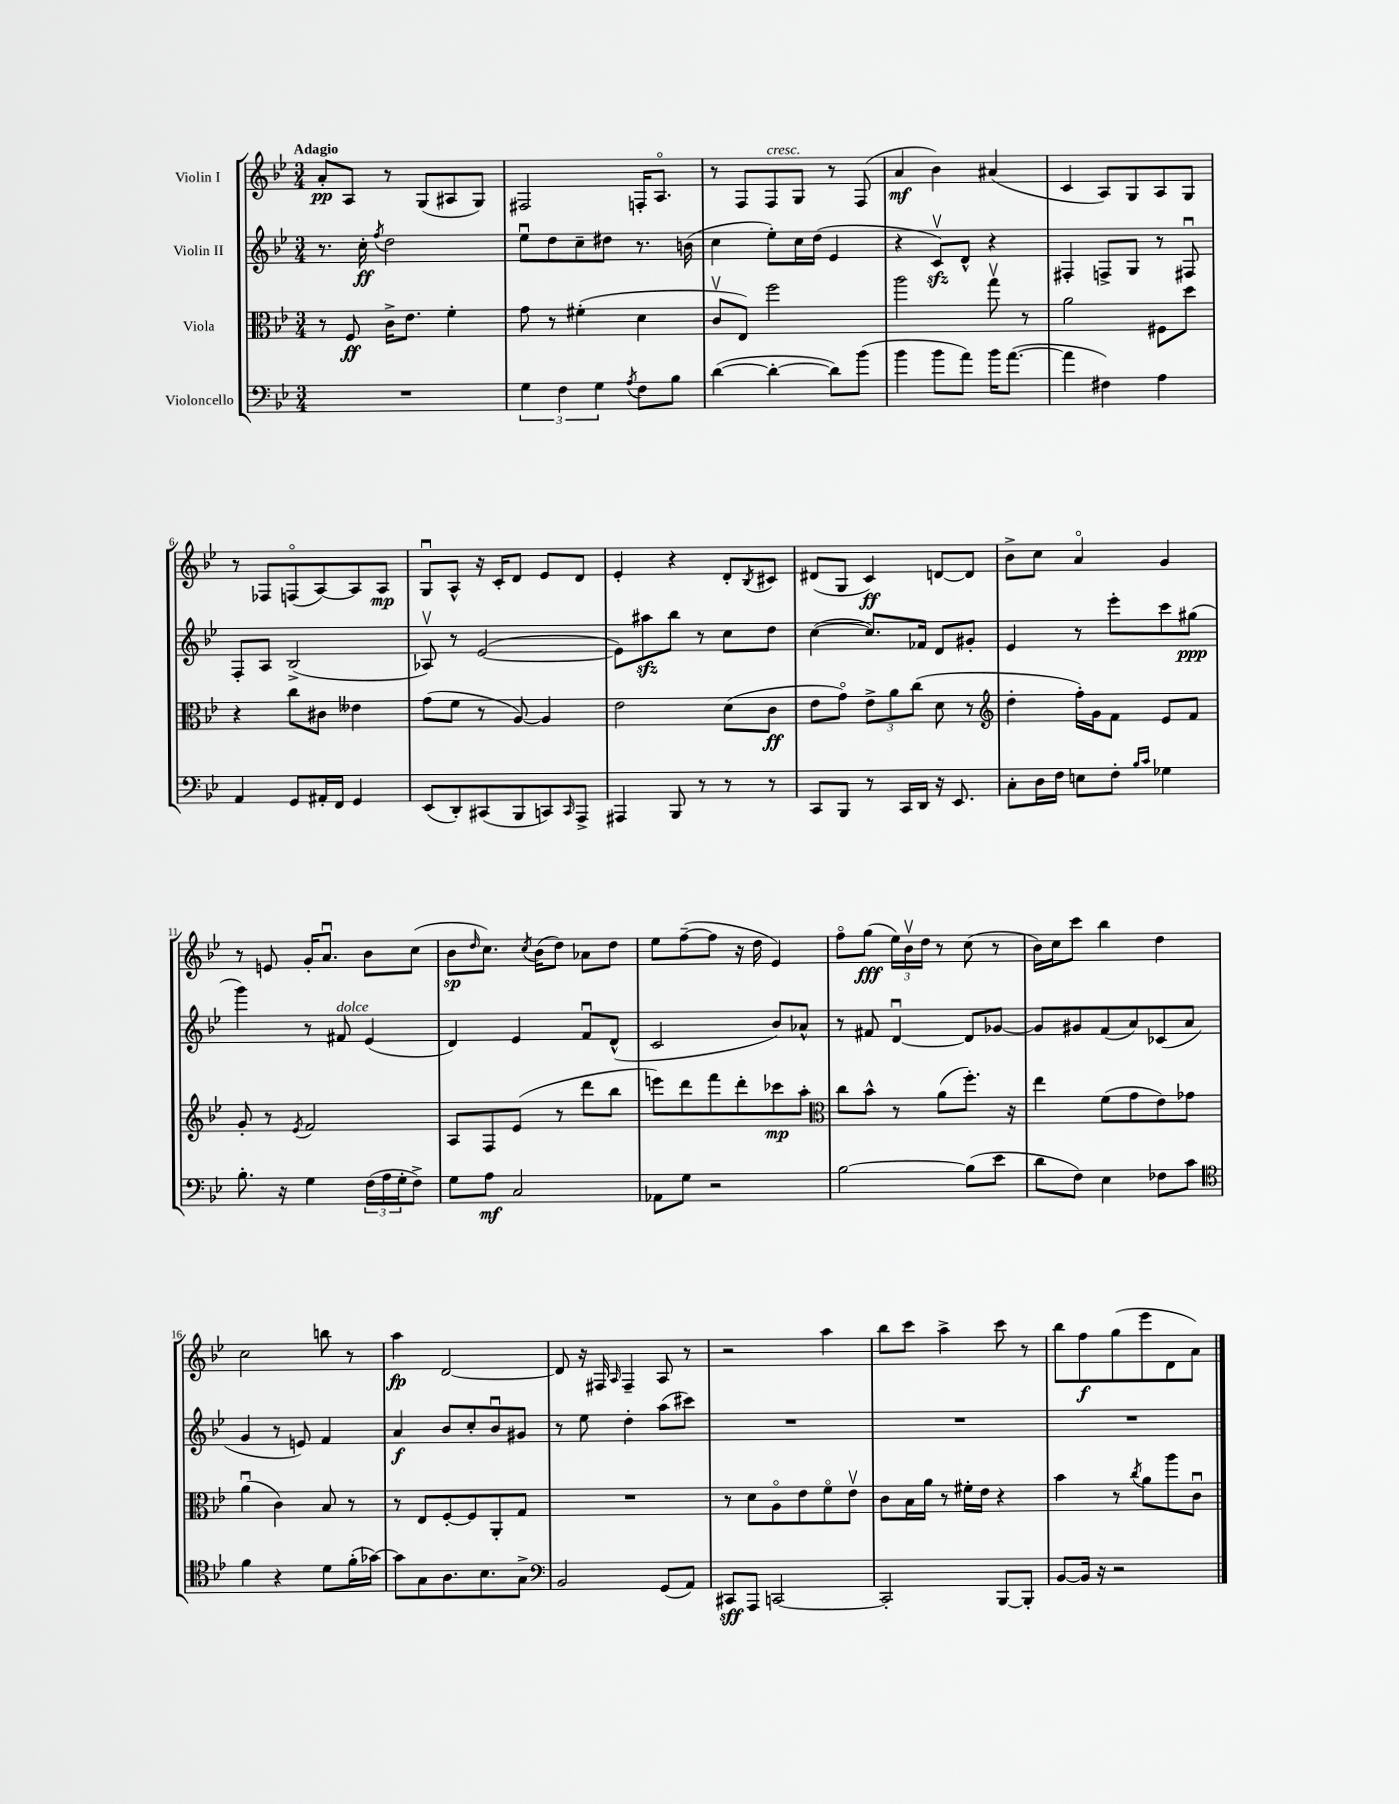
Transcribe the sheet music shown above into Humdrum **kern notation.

**kern	**kern	**kern	**kern
*staff4	*staff3	*staff2	*staff1
*clefF4	*clefC3	*clefG2	*clefG2
*k[b-e-]	*k[b-e-]	*k[b-e-]	*k[b-e-]
*M3/4	*M3/4	*M3/4	*M3/4
2.r	8r	8.r	8a'/L
.	8F/	.	8A/J
.	.	16cc'\	.
.	.	8qff/	.
.	16c^\LK	2dd\	8r
.	8.e-\J	.	.
.	.	.	(8G/L
.	4f'\	.	8A#/
.	.	.	8G/J)
=	=	=	=
6G\	8g\	8ee-u\L	2F#/
.	8r	8dd\	.
6F\	.	.	.
.	(4f#'\	8cc~\	.
6G\	.	.	.
.	.	8dd#\J	.
8qA/	.	.	.
8F\L	4d\	8.r	16F'/LK
.	.	.	8.Ao/J
8B-\J	.	.	.
.	.	(16b\	.
=	=	=	=
([4d\	8cv/L	4cc\	8r
.	8E-/J)	.	8F/L
4d'\_	2ff\	8ee-'\L)	8F/
.	.	16cc\L	8G/J
.	.	(16dd\JJ	.
8d\]L)	.	4e-/	8r
(8b-\J	.	.	(8F/
=	=	=	=
4b-\	2aa\	4r	4a/
8b-\L	.	8cv/L)	4b-\)
8a\J)	.	8d^^/J	.
16b-\LK	8ggv\	4r	(4a#/
([8.a\J	.	.	.
.	8r	.	.
=	=	=	=
4a\]	2a\	4F#'/	4c/
4F#\)	.	8F^/L	8A/L)
.	.	8G/J	8G/
4A\	8F#\L	8r	8A/
.	8dd\J	8F#u/	8G/J
=	=	=	=
4AA/	4r	8F'/L	8r
.	.	8A/J	8F-/L
8GG/L	8cc\L	(2B-^/	(8Fo/
16AA#'/L	8c#\J	.	[8A/)
16FF/JJ	.	.	.
4GG/	4e--\	.	8A/]
.	.	.	8A/J
=	=	=	=
(8EE-/L	(8g\L	8A-v/)	8Gu/L
8DD'/)	8f\J	8r	8A^^/J
(8CC#/	8r	([2e-/	16r
.	.	.	16c'/LK
8BBB-/	[8A/)	.	8d/J
8CC/)	4A/]	.	8e-/L
16qqCC/	.	.	.
8AAA^/J	.	.	8d/J
=	=	=	=
4AAA#/	2e-\	8e-\]L)	4e-'/
.	.	8aa#\	.
8BBB-/	.	8bb-\J	4r
8r	.	8r	.
8r	(8d\L	8cc\L	8d'/L
.	.	.	8qB-/
8r	8c\J	8dd\J	8c#/J
=	=	=	=
8CC/L	8e-\L	([4cc\	(8d#/L
8BBB-/J	8go\J)	.	8G/J
8r	12e-^\L	8.cc/]L)	4c/)
.	12a\	.	.
16CC/LL	.	.	.
.	(12cc\J	.	.
16DD/JJ	.	16f-/Jk	.
16r	8d\	8d/L	[8d/L
8.EE-/	.	.	.
.	8r	8g#'/J	8d/]J
=	=	=	=
*	*clefG2	*	*
8C'\L	4dd'\	4e-/	8b-^\L
16D\L	.	.	8cc\J
16F\JJ	.	.	.
8E\L	16ff'\LL)	8r	4ao/
.	16g\J	.	.
8F'\J	8f\J	8eee-'\L	.
16qqB-/LL	.	.	.
16qqc/JJ	.	.	.
4G-\	8e-/L	8ccc\	4g/
.	8f/J	(8gg#\J	.
=	=	=	=
8.B-'\	8g'/	4ggg\)	8r
.	8r	.	8e/
16r	.	.	.
.	8qe-/	.	.
4G\	2f/	8r	16g'/LK
.	.	.	8.au/J
.	.	8f#/	.
(24F\LL	.	(4e-/	8b-\L
24A\	.	.	.
24G'\J	.	.	.
8F^\J)	.	.	(8cc\J
=	=	=	=
8G\L	8A/L	4d/)	8b-\L
.	.	.	16qqdd/
8A\J	8F/	.	8.cc\J)
2C/	(8e-/J	4e-/	.
.	.	.	8qcc/
.	.	.	(16b-\LK
.	8r	.	8dd\J)
.	8ddd\L	8fu/L	8a-\L
.	8bb-\J	(8d^^/J	8dd\J
=	=	=	=
8AA-\L	8eee\L)	2c/	8ee-\L
8G\J	8ddd\	.	([8ff~\
2r	8fff\	.	8ff\]J
.	8ddd'\	.	16r
.	.	.	16dd\
.	8ccc-\	8b-/L)	4e-/)
.	8aa'\J	8a-^^/J	.
=	=	=	=
*	*clefC3	*	*
[2B-\	8cc\L	8r	8ffo\L
.	8b-^^\J	8f#/	(8gg\J
.	8r	[4du/	24ee-\LL)
.	.	.	24b-v\
.	.	.	24dd\JJ
.	(8a\L	.	8r
(8B-\]L	8.ff'\J)	8d/]L	(8cc\
8e-\J	.	[8g-/J	8r
.	16r	.	.
=	=	=	=
8d\L	4ee-\	8g-/]L	16b-\LL)
.	.	.	16cc\J
8F\J)	.	8g#/	8ccc\J
4E-\	(8f\L	(8f/	4bb-\
.	8g\	8a/)	.
8F-\L	8e-\)	(8c-/	4dd\
8c\J	8g-\J	8a/J	.
=	=	=	=
*clefC4	*	*	*
4f\	(4au\	4g/	2cc\
4r	4c\)	8r	.
.	.	8e/)	.
8d\L	8B-/	4f/	8bb\
(16f'\L	8r	.	8r
[16g-\JJ)	.	.	.
=	=	=	=
8g-\]L	8r	4a/	4aa\
8G\	8E-/L	.	.
8.A\	[8F'/	8b-/L	[2d/
.	8F/]	8cc'/	.
8.B-\	.	.	.
.	8AA'/	8b-u/	.
8G^\J	8G/J	8g#/J	.
=	=	=	=
*clefF4	*	*	*
2BB-/	2.r	8r	8d/]
.	.	8ee-\	16r
.	.	.	16F#/
.	.	.	16qqA/
.	.	4dd'\	4F#~/
(8GG/L	.	(8aa\L	8A/
8AA/J)	.	8ccc#\J)	8r
=	=	=	=
8CC#/L	8r	2.r	2r
8AAA/J	8d\L	.	.
[2CC/	8Ao\	.	.
.	8e-\	.	.
.	8fo\	.	4aa\
.	8e-v\J	.	.
=	=	=	=
2CC'/]	8c\L	2.r	8bb-\L
.	16B-\L	.	8ccc\J
.	16a\JJ	.	.
.	8r	.	4aa^\
.	16f#'\LL	.	.
.	16e-\JJ	.	.
[8BBB-/L	4r	.	8ccc\
8BBB-'/]J	.	.	8r
=	=	=	=
[8BB-/L	4b-\	2.r	8bb-\L
16BB-/]Jk	.	.	8ff\
16r	.	.	.
2r	8r	.	(8gg\
.	8qcc/	.	.
.	8a\L	.	8eee-\
.	8aa\	.	8d\
.	8cu\J	.	8a\J)
==	==	==	==
*-	*-	*-	*-
